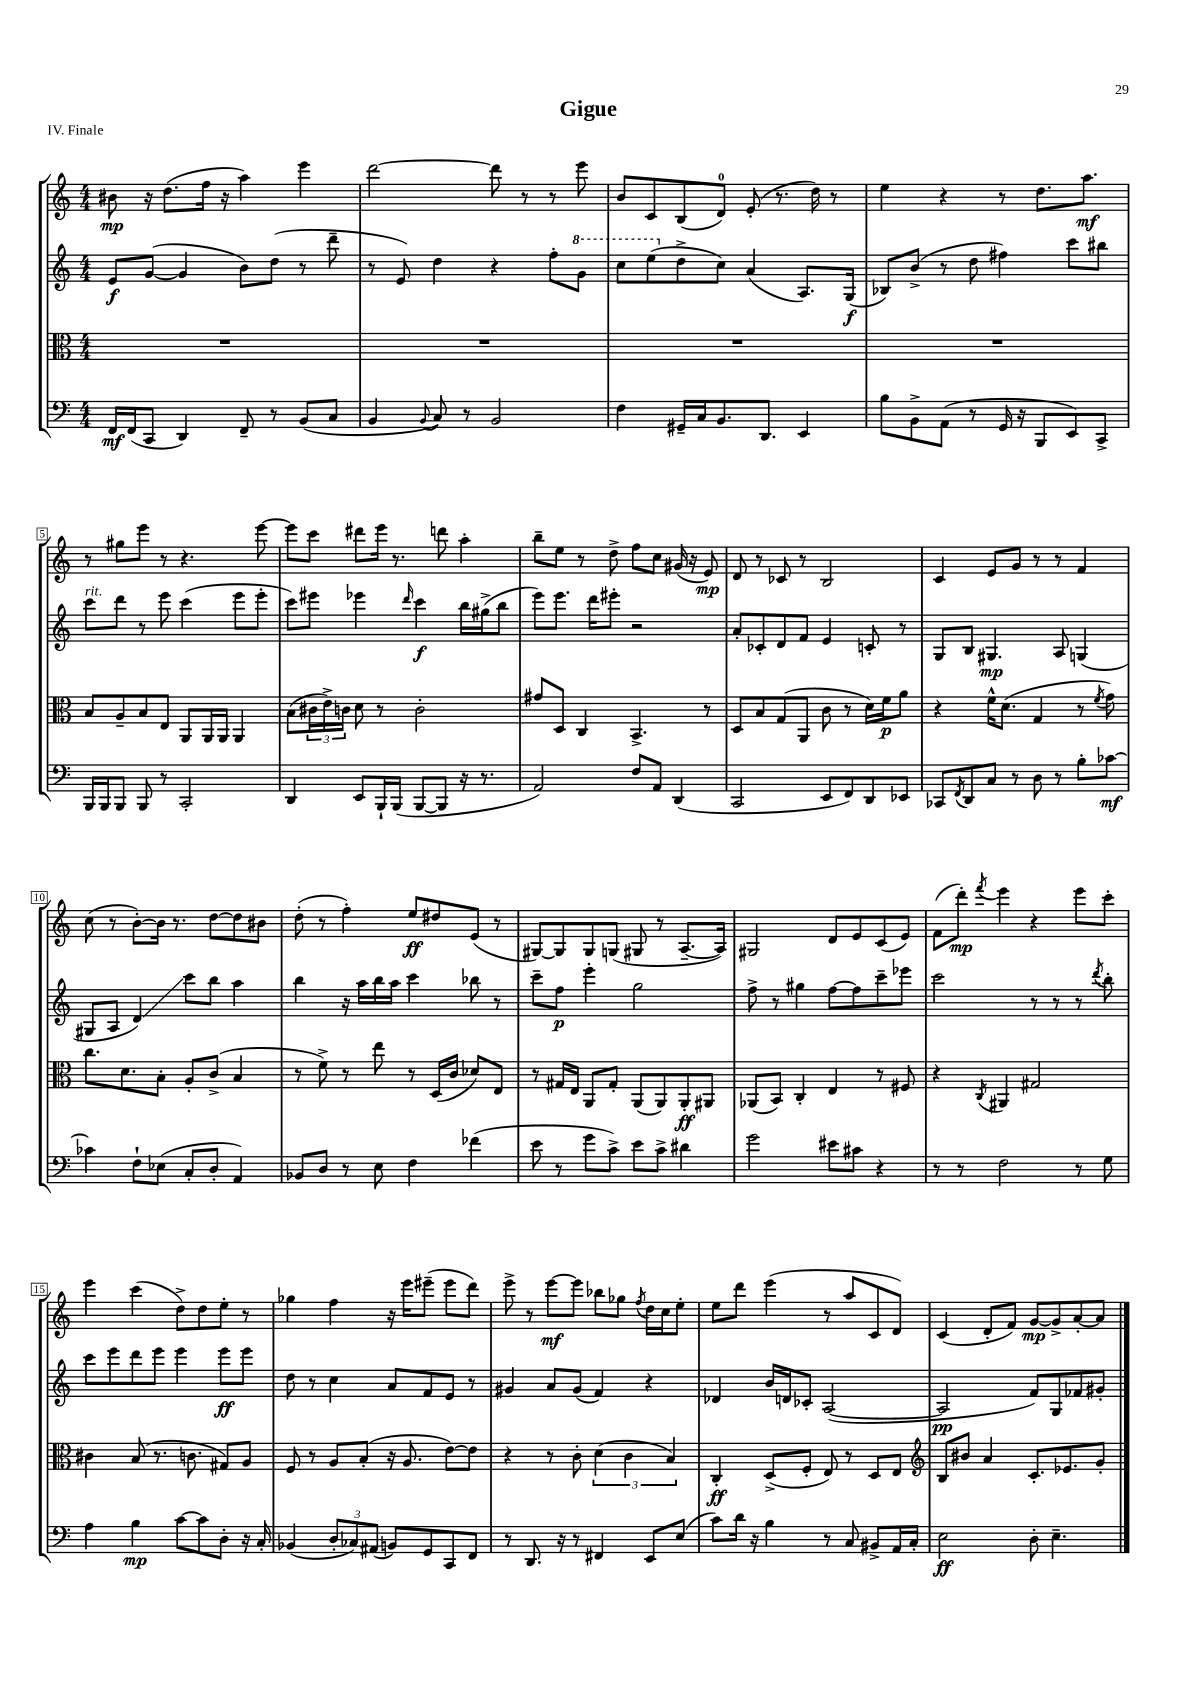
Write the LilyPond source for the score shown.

\header { title = "Gigue" piece = "IV. Finale" }
<<
\new StaffGroup <<
\new Staff = "s0" {
    \clef treble \key c \major \numericTimeSignature \time 4/4
    bis'8\mp r16 d''8.( f''16 r16 a''4) e'''4 |
    d'''2~ d'''8 r8 r8 e'''8 |
    b'8 c'8 b8( d'8-0) e'8-.( r8. d''16) r8 |
    e''4 r4 r8 d''8. a''8.\mf |
    r8 gis''8 e'''8 r8 r4. e'''8~ |
    e'''8 c'''8 dis'''8 e'''16 r8. d'''8 a''4-. |
    b''8-- e''8 r8 d''8-> f''8 c''8 gis'16( r16 e'8\mp) |
    d'8 r8 ces'8 r8 b2 |
    c'4 e'8 g'8 r8 r8 f'4 |
    c''8( r8 b'8~-.) b'16 r8. d''8~ d''8 bis'8 |
    d''8-.( r8 f''4-.) e''8\ff dis''8 e'8( r8 |
    gis8~) gis8 gis8 g8( gis8 r8 a8.~-- a16) |
    gis2 d'8 e'8 c'8( e'8) |
    f'8( d'''8-.\mp) \acciaccatura { f'''8 } e'''4 r4 e'''8 c'''8-. |
    e'''4 c'''4( d''8->) d''8 e''8-. r8 |
    ges''4 f''4 r16 e'''16 eis'''8--( eis'''8 d'''8) |
    e'''8-> r8 e'''8~\mf e'''8 bes''8 ges''8 \acciaccatura { f''8 } d''16 c''16 e''8-. |
    e''8 d'''8 e'''4( r8 a''8 c'8 d'8) |
    c'4( d'8-. f'8) g'8~\mp g'8-> a'8~-. a'8 \bar "|." |
}
\new Staff = "s1" {
    \clef treble \key c \major \numericTimeSignature \time 4/4
    e'8\f g'8~( g'4 b'8) d''8( r8 d'''8-- |
    r8 e'8) d''4 r4 f''8-. \ottava #1 g''8 |
    c'''8 e'''8( \ottava #0 d''8-> c''8) a'4( a8.) g16\f( |
    bes8) b'8->( r8 d''8 fis''4) c'''8 bis''8 |
    c'''8^\markup { \italic "rit." } d'''8 r8 e'''8 c'''4( e'''8 e'''8-. |
    c'''8) eis'''8 ees'''4 \grace { d'''16 } c'''4\f b''16 gis''16->( b''8 |
    e'''8) e'''8. d'''16 eis'''8-. r2 |
    a'8-. ces'8-. d'8 f'8 e'4 c'8-. r8 |
    g8 b8 gis4.\mp a8 g4( |
    gis8 a8 d'4\glissando) c'''8 b''8 a''4 |
    b''4 r16 a''16 b''16 a''16 c'''4 bes''8 r8 |
    c'''8-- f''8\p e'''4-. g''2 |
    f''8-> r8 gis''4 f''8~ f''8 c'''8-- ees'''8 |
    c'''2 r8 r8 r8 \acciaccatura { d'''8 } b''8-. |
    c'''8 e'''8 d'''8 e'''8 e'''4 e'''8\ff e'''8 |
    d''8 r8 c''4 a'8 f'8 e'8 r8 |
    gis'4 a'8 gis'8( f'4) r4 |
    des'4 b'16 d'16 ces'8-. a2~( |
    a2\pp f'8) g8 fes'8 gis'8-. \bar "|." |
}
\new Staff = "s2" {
    \clef alto \key c \major \numericTimeSignature \time 4/4
    R1 |
    R1 |
    R1 |
    R1 |
    b8 a8-- b8 e8 a,8 a,16 a,16 a,4 |
    b8( \tuplet 3/2 { cis'16 e'16->) c'16 } d'8 r8 c'2-. |
    gis'8 d8 c4 b,4.-> r8 |
    d8 b8 g8( a,8 c'8 r8 d'16) f'16\p a'8 |
    r4 f'16-^ d'8.( g4 r8 \acciaccatura { f'8 } g'8) |
    c''8. d'8. b8-. a8-. c'8->( b4 |
    r8 f'8->) r8 e''8 r8 d16( c'16 des'8) e8 |
    r8 gis16 e16 a,8 gis8-. a,8( a,8) a,8-.\ff ais,8 |
    aes,8( b,8) c4-. e4 r8 fis8 |
    r4 \acciaccatura { c8 } ais,4 gis2 |
    cis'4 b8( r8. c'8. gis8) a8 |
    f8 r8 a8 b8-.( r16 a8. e'8~) e'8 |
    r4 r8 c'8-. \tuplet 3/2 { d'4( c'4 b4) } |
    c4-.\ff d8->( f8-. e8) r8 d8 e8 |
    \clef treble b8 bis'8 a'4 c'8.-. ees'8. g'8-. \bar "|." |
}
\new Staff = "s3" {
    \clef bass \key c \major \numericTimeSignature \time 4/4
    f,16\mf f,16( c,8 d,4) f,8-- r8 b,8( c8 |
    b,4 \appoggiatura { b,8 } c8) r8 b,2 |
    f4 gis,16-- c16 b,8. d,8. e,4 |
    b8 b,8-> a,8( r8 g,16 r16 b,,8 e,8) c,8-> |
    b,,16 b,,16 b,,8 b,,8 r8 c,2-. |
    d,4 e,8 b,,16-! b,,16( b,,8~ b,,8 r16 r8. |
    a,2) f8 a,8 d,4( |
    c,2 e,8 f,8) d,8 ees,8 |
    ces,8 \acciaccatura { f,8 } d,8 c8 r8 d8 r8 b8-. ces'8~\mf |
    ces'4 f8-! ees8( c8-. d8-. a,4) |
    bes,8 d8 r8 e8 f4 fes'4( |
    e'8 r8 g'8 c'8->) e'8 c'8-> dis'4 |
    g'2 eis'8 cis'8 r4 |
    r8 r8 f2 r8 g8 |
    a4 b4\mp c'8~ c'8 d8-. r16 c16-. |
    bes,4( \tuplet 3/2 { d8-. ces8) ais,8( } b,8) g,8 c,8 f,8 |
    r8 d,8. r16 r8 fis,4 e,8 e8( |
    c'8) d'16 r16 b4 r8 c8 bis,8-> a,16 c16-. |
    e2\ff d8-. e4.-- \bar "|." |
}
>>
>>
\layout { \context { \Score \override BarNumber.stencil = #(make-stencil-boxer 0.1 0.3 ly:text-interface::print) } }
